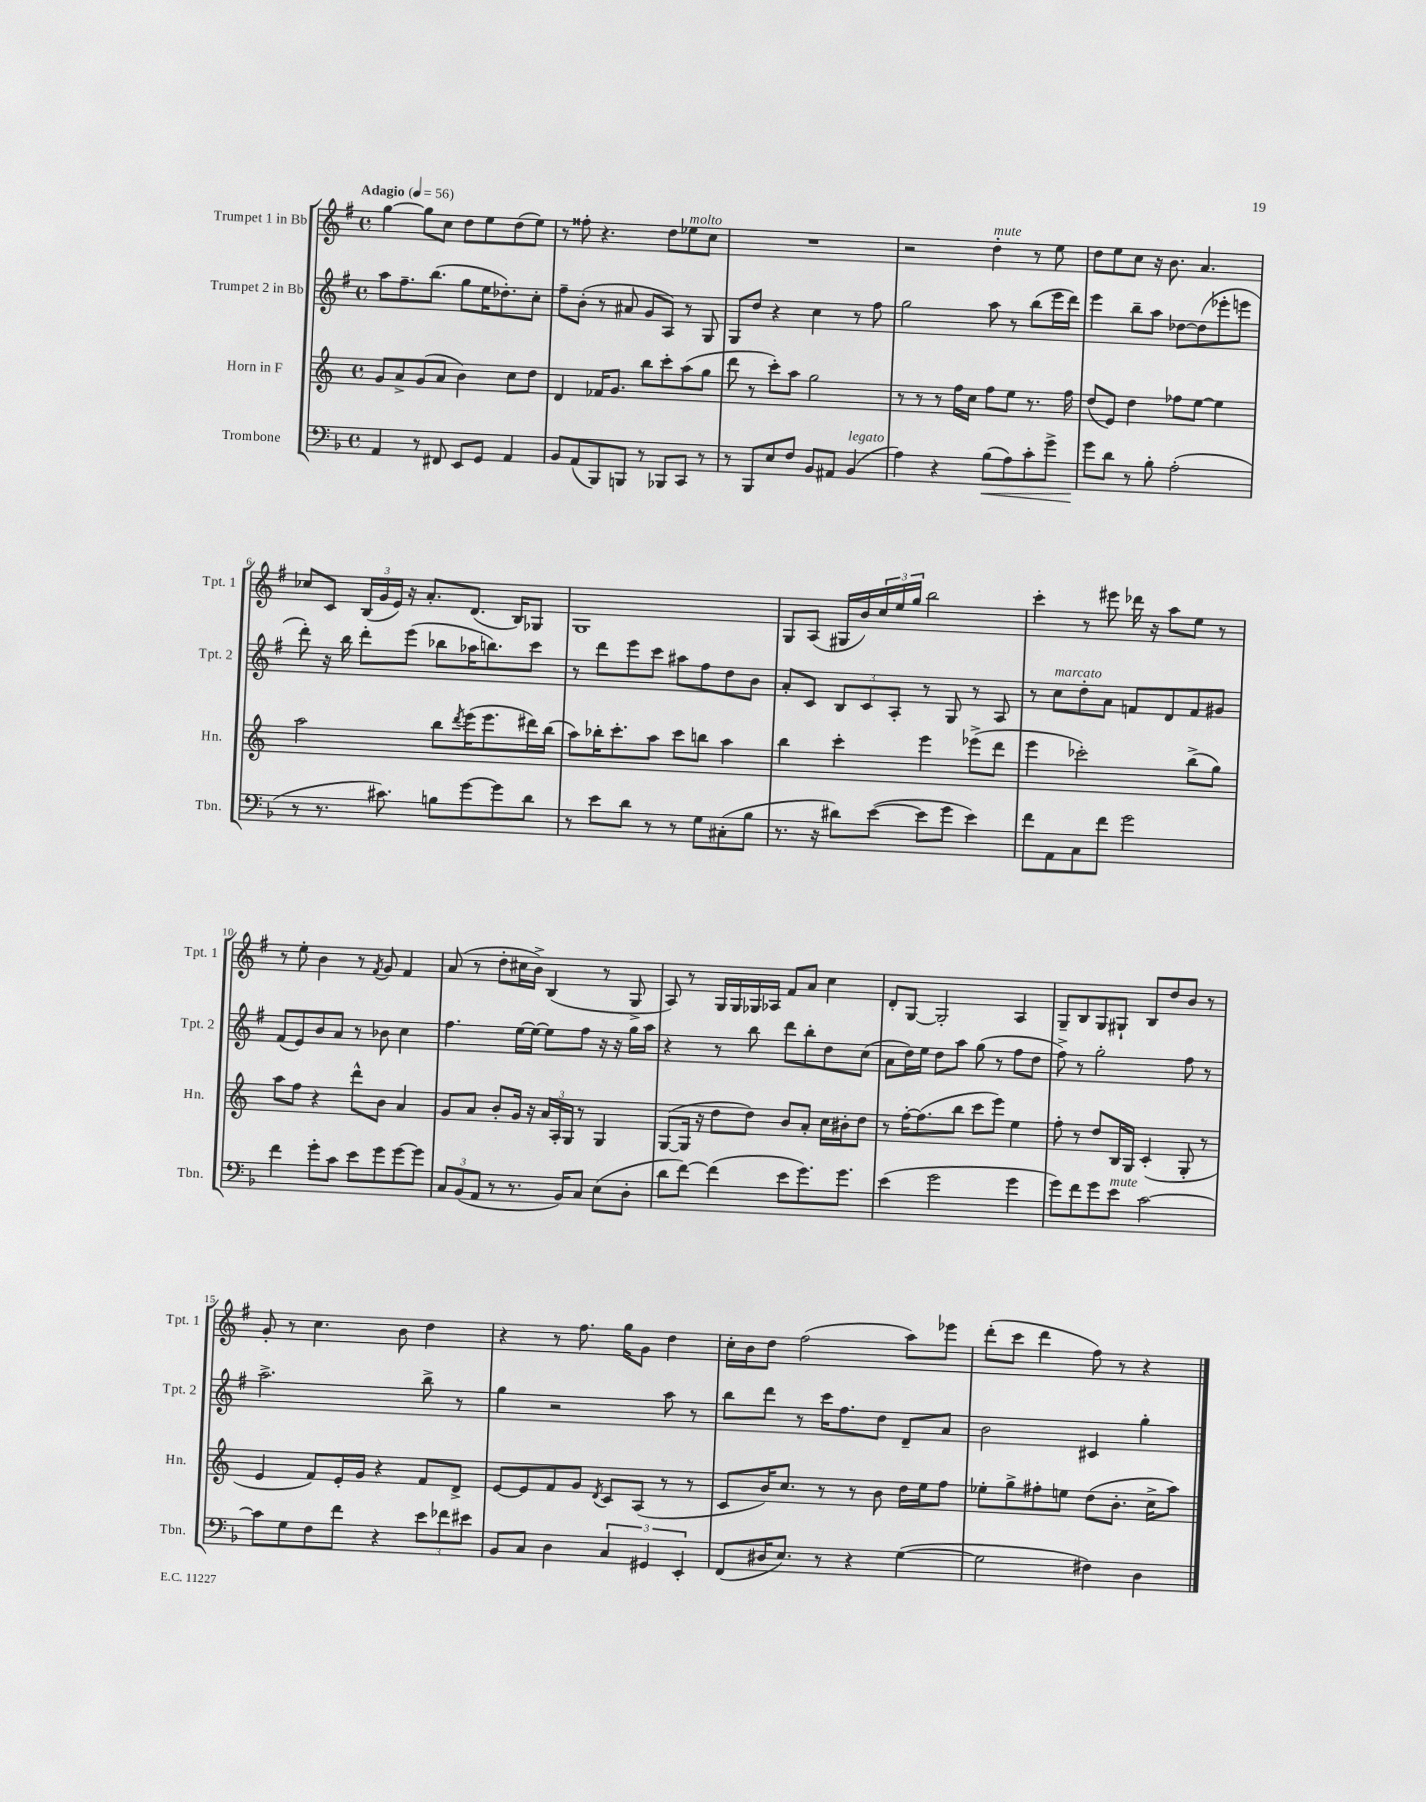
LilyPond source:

<<
\new StaffGroup <<
\new Staff = "s0" \with { instrumentName = "Trumpet 1 in Bb" shortInstrumentName = "Tpt. 1" } {
    \clef treble \key g \major \defaultTimeSignature \time 4/4 \tempo "Adagio" 4 = 56
    g''4~ g''8 c''8 d''8 e''8 d''8( e''8) |
    r8 fisis''8-. r4. d''8 ees''8^\markup { \italic "molto" } c''8 |
    R1 |
    r2 d''4-.^\markup { \italic "mute" } r8 e''8 |
    d''8 e''8 c''8 r16 b'8. a'4. |
    ces''8 c'8 \tuplet 3/2 { b16( g'16 e'16) } r16 a'8.-. d'8.( b16) ges8 |
    g1 |
    g8 a8( gis16 b'16) \tuplet 3/2 { c''16 e''16 g''16 } b''2 |
    c'''4-. r8 eis'''8 des'''16 r16 a''8 e''8 r8 |
    r8 e''8-. b'4 r8 \acciaccatura { fis'8 } g'8 fis'4 |
    a'8( r8 d''8-. cis''16 b'16->) b4( r8 g8-> |
    a8) r8 g16 g16 ges16 aes16 fis'8 a'8 c''4 |
    d'8-. g8~ g2-. a4 |
    g8-- b8 g8 gis8-! b8 d''8 b'8 r8 |
    g'8-. r8 c''4. b'8 d''4 |
    r4 r8 fis''8. g''16 g'8 d''4 |
    c''16-. b'16 d''8 fis''2( a''8) ees'''8 |
    d'''8-.( c'''8 d'''4 fis''8) r8 r4 \bar "|." |
}
\new Staff = "s1" \with { instrumentName = "Trumpet 2 in Bb" shortInstrumentName = "Tpt. 2" } {
    \clef treble \key g \major \defaultTimeSignature \time 4/4
    a''8 fis''8.-- b''8.( g''8 e''16 des''8.-.) c''8-. |
    fis''8-- b'8-.( r8 ais'8 g'8 a8) r8 g8 |
    g8 d''8 r4 c''4 r8 fis''8 |
    g''2 a''8 r8 b''8( e'''16 d'''16) |
    e'''4 b''8-- a''8 des''8~ des''8( ees'''8-. e'''8 |
    d'''8-.) r16 b''16 d'''8-. e'''8( bes''8 aes''16 b''8.) c'''8 |
    r8 d'''8 e'''8 c'''8 ais''8 fis''8 d''8 b'8 |
    a'8-. c'8 \tuplet 3/2 { b8 c'8 a8-. } r8 g8 r8 a8 |
    r8 c''8^\markup { \italic "marcato" } d''8-. a'8 f'8 d'8 f'8 gis'8 |
    fis'8( e'8) b'8 a'8 r8 bes'8 c''4 |
    fis''4. e''16~ e''16~ e''8 fis''8 r16 r16 g''16 a''16 |
    r4 r8 b''8 d'''8 b''8-. d''8 c''8( |
    a'8 d''16) e''16 d''8 a''8 g''8( r8 fis''8 d''8 |
    fis''8->) r8 g''2-. fis''8 r8 |
    a''2.-> b''8-> r8 |
    g''4 r2 a''8 r8 |
    b''8 d'''8 r8 c'''16 fis''8. d''8 d'8-- a'8 |
    b'2 cis'4 g''4-. \bar "|." |
}
\new Staff = "s2" \with { instrumentName = "Horn in F" shortInstrumentName = "Hn." } {
    \clef treble \key c \major \defaultTimeSignature \time 4/4
    g'8 a'8-> g'8( a'8 b'4) c''8 d''8 |
    d'4 fes'16 g'8. b''8 c'''8-. a''8( g''8 |
    d'''8 r8 c'''8-.) a''8 g''2 |
    r8 r8 r8 f''16 c''16 f''8 e''8 r8. f''16 |
    d''8( e'8) d''4 fes''8 e''8~ e''4 |
    a''2 b''8 \acciaccatura { d'''8 } e'''16( e'''8. dis'''16) b''16( |
    a''8) bes''16-. c'''8.-. a''8 c'''8 b''8 a''4 |
    b''4 c'''4-. e'''4 ees'''8->( d'''8 |
    e'''4 ces'''2-.) b''8->( g''8) |
    a''8 f''8 r4 d'''8-^ b'8 a'4 |
    g'8 a'8 b'8-. g'16 r16 \tuplet 3/2 { a'16 a16-. g16 } r8 g4 |
    g8~( g16 r16 d''8 d''8) b'8 a'8-. c''16 bis'16-. d''8 |
    r8 f''16~-. f''8.( b''8 c'''8 e'''8) e''4 |
    f''8-. r8 d''8 b16 g16 c'4-.( g8-. r8 |
    e'4 f'8) e'16-. g'16 r4 f'8 d'8-> |
    e'8~ e'8 f'8 g'8 \acciaccatura { d'8 } c'8 a8( r8 r8 |
    c'8 b'16) c''8. r8 r8 b'8 d''16 e''16 f''8 |
    ees''8-. g''8-> fis''8-. e''8 d''8( b'8.-. c''16-> a''8) \bar "|." |
}
\new Staff = "s3" \with { instrumentName = "Trombone" shortInstrumentName = "Tbn." } {
    \clef bass \key f \major \defaultTimeSignature \time 4/4
    a,4 r8 fis,8 e,8 g,8 a,4 |
    bes,8 a,8( bes,,8) b,,8 r8 bes,,8 c,8 r8 |
    r8 bes,,8 e8 f8 bes,8 ais,8 bes,4^\markup { \italic "legato" }( |
    a4) r4 bes8\<( a8) c'8-. g'8-> |
    g'8\! d'8 r8 bes8-. a2-.( |
    r8 r8. cis'8.) b8 g'8~ g'8 d'8 |
    r8 e'8 d'8 r8 r8 g8 cis8-.( bes8 |
    r8. r16 dis'8) e'8~( e'8 g'8 e'4) |
    f'8 a,8 c8 f'8 g'2 |
    f'4 g'8-. c'8 e'8 g'8 g'8~ g'8 |
    \tuplet 3/2 { c8 bes,8( a,8 } r8 r8. bes,16) c8 e8( d8-. |
    d'8 f'8~) f'4( e'8 g'8.) g'8. |
    e'4( g'2 g'4 |
    g'8) f'8 g'8 e'8^\markup { \italic "mute" } c'2~ |
    c'8 g8 f8 f'8 r4 \tuplet 3/2 { e'8 fes'8 eis'8 } |
    bes,8 c8 d4 \tuplet 3/2 { c4 gis,4 e,4-. } |
    f,8( dis16 e8.) r8 r4 g4~( |
    g2 fis4) d4 \bar "|." |
}
>>
>>
